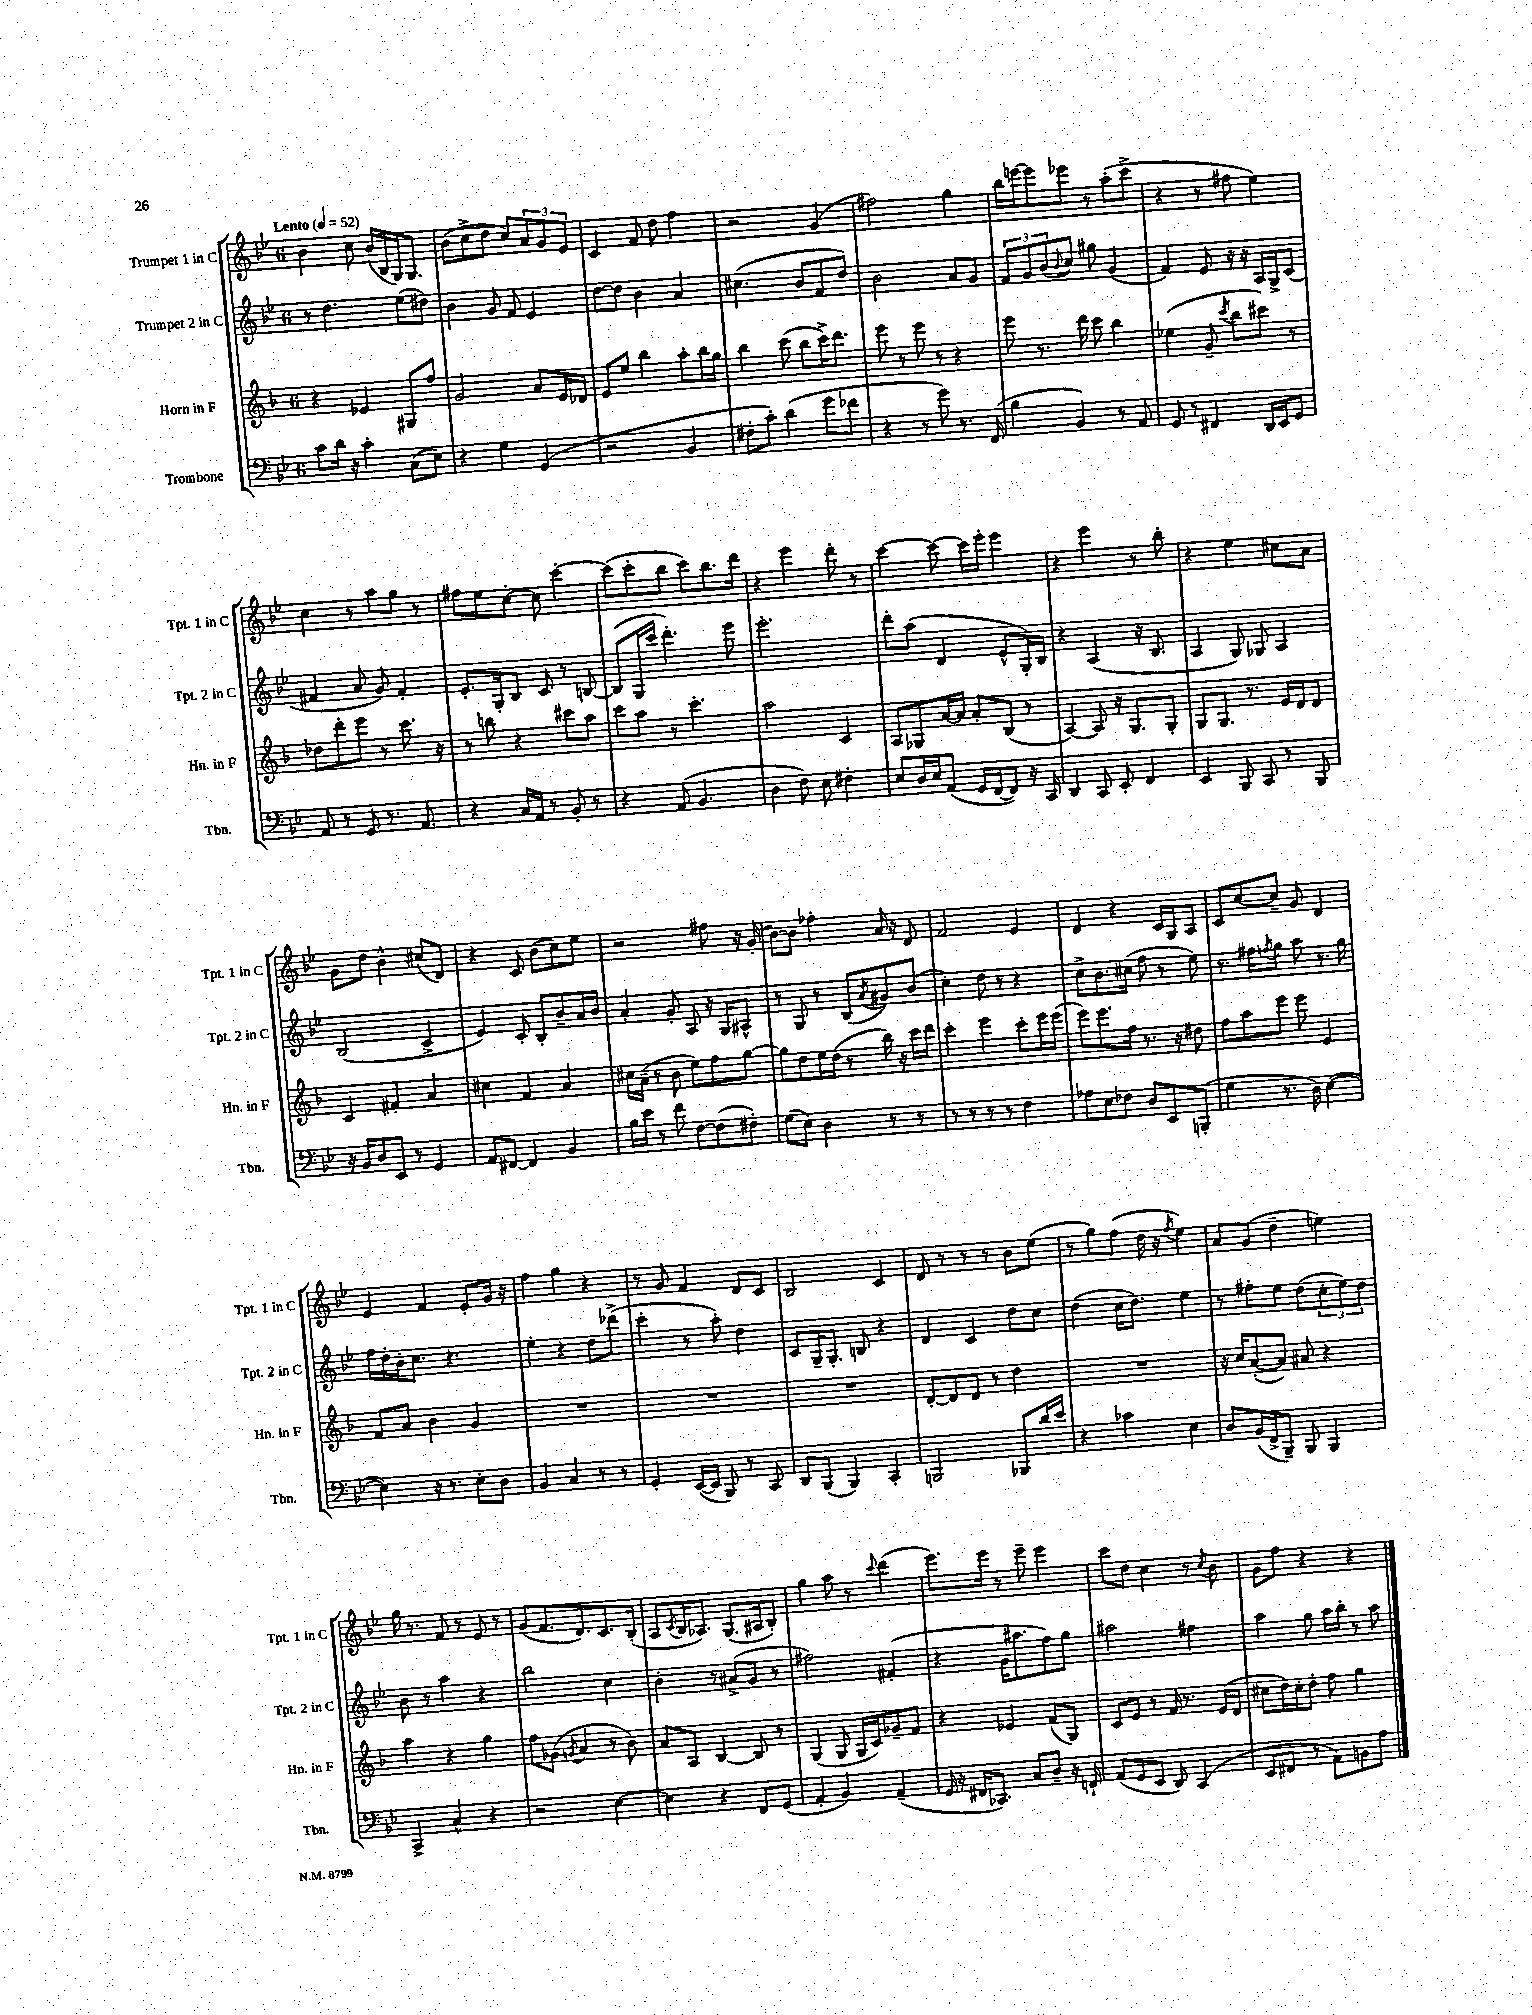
<<
\new StaffGroup <<
\new Staff = "s0" \with { instrumentName = "Trumpet 1 in C" shortInstrumentName = "Tpt. 1 in C" } {
    \clef treble \key bes \major \once \override Staff.TimeSignature.style = #'single-digit \time 6/8 \tempo "Lento" 4 = 52
    bes'4 c''8 bes'16( bes16 g16) g8. |
    bes'8( c''8-> d''8 c''8) \tuplet 3/2 { a'8 g'8 ees'8 } |
    c'4 f'8 d''8 f''4 |
    r2 g'4( |
    fis''2) g''4 |
    bes''16 e'''16~ e'''8 ees'''8 r8 a''8-.( c'''8-> |
    r4 r8 fis''8 ees''4) |
    c''4 r8 a''8 g''8 r8 |
    fis''8 ees''8 c''8~-. c''8 c'''4~-. |
    c'''8( c'''8-. bes''8 c'''8) bes''8. d'''16 |
    r4 ees'''4 d'''8-. r8 |
    c'''4~ c'''8~ c'''16 ees'''16-. ees'''4 |
    r4 ees'''4 r8 bes''8-. |
    r4 ees''4 cis''8 a'8 |
    g'8 d''8 bes'4-^ cis''8( d'8) |
    r4 c'8 bes'8( c''8) ees''8 |
    r2 fis''8 r16 g'16-.( |
    bes'8~) bes'8 fes''4-. a'16 r16 d'8 |
    f'2 ees'4 |
    d'4 r4 c'16 g16 a8 |
    c'8 c''8~ c''8-- g'8 d'4 |
    ees'4 f'4 ees'8-. g'16 r16 |
    f''4 g''4 r4 |
    r8 g'8 f'4 d'8 c'8 |
    bes2 c'4 |
    d'8 r8 r8 r8 bes'8 ees''8( |
    r8 g''8) f''8( d''16 r16 \acciaccatura { f''8 } ees''4) |
    a'8 g'8( d''4-- e''4) |
    g''16 r8. f'8 r8 ees'8 r8 |
    g'8( f'8. d'8.) c'8. bes16-.( |
    a8 \acciaccatura { c'8 } bes16 aes8.) g8.( ais16 bes8-.) |
    g''4 a''8 r8 \appoggiatura { c'''8 } d'''4( |
    ees'''8.) ees'''16 r8 ees'''8-- ees'''4 |
    c'''8 d''8 c''4 r8 \acciaccatura { c''8 } bes'8 |
    g'8 f''8 r4 r4 \bar "|." |
}
\new Staff = "s1" \with { instrumentName = "Trumpet 2 in C" shortInstrumentName = "Tpt. 2 in C" } {
    \clef treble \key bes \major \once \override Staff.TimeSignature.style = #'single-digit \time 6/8
    r8 d''4. ees''8( dis''8) |
    bes'4 g'8 f'8 ees'4 |
    d''8~ d''8 bes'4 a'4 |
    cis''4.( bes'8 f'8 d''8) |
    bes'2 a'8 g'8 |
    \tuplet 3/2 { f'8 g'8 bes'8( } \appoggiatura { bes'8 } c''8) gis''8 g'4( |
    f'4) ees'8 r16 r16 a16 g16-> c'8( |
    fis'4 a'8 g'8) fis'4-. |
    ees'8.-. g16-. bes8 c'8 r8 b8~ |
    b8( g16 c'''16 d'''4.-.) ees'''8 |
    ees'''2.-. |
    d'''8-. a''8( d'4 ees'8-^ g16-.) bes16 |
    r4 a4( r16 bes8. |
    a4 g8) ges8 a4 |
    bes2( c'4-> |
    ees'4) c'8-. bes8-. bes'8-- a'16 bes'16 |
    a'4-. g'8-. a8 r16 g16 ais8-^ |
    r8 g8 r8 bes8( \acciaccatura { a'8 } gis'8) bes'8( |
    c''4-.) d''8 r8 r4 |
    c''8-> bes'8. cis''16( f''8 r8 ees''8) |
    r8. fis''16 \acciaccatura { f''8 } g''8 a''8 r8. g''16 |
    f''16 d''16-. bes'16-. c''8. r4. |
    ees''4-. r4 d''8 des'''8->( |
    c'''4-. r8 a''8-.) d''4 |
    c'8 g16-- g8.-. b8 r4 |
    d'4 c'4 d''8 c''8 |
    d''4( c''16 d''8.) ees''4 |
    r8 fis''8-. ees''8 d''8( \tuplet 3/2 { c''8-. ees''8) d''8 } |
    bes'8 r8 a''4 r4 |
    bes''2 c''4 |
    bes'4-. r8 ais'8->( g'8 r8 |
    fis''2) fis'4-.( |
    r4 g'16 ais''8. f''8) g''8 |
    ais''2 fis''4 |
    a''4 g''8 a''16 bes''16-. r8 a''8 \bar "|." |
}
\new Staff = "s2" \with { instrumentName = "Horn in F" shortInstrumentName = "Hn. in F" } {
    \clef treble \key f \major \once \override Staff.TimeSignature.style = #'single-digit \time 6/8
    r4 ees'4 gis8 f''8 |
    g'2 a'8 e'16 des'16 |
    e'8 e''8 bes''4 a''8-. bes''16 g''16 |
    bes''4 c'''8( bes''8 c'''16->) d'''8. |
    e'''8 r8 e'''8 r8 r4 |
    e'''8 r8. d'''16 c'''8 bes''4 |
    ees''4( g'8-- \acciaccatura { c'''8 } bes''8 cis'''8) r8 |
    des''8 d'''8-. e'''8 r8 c'''8. r16 |
    r8 b''8 r4 cis'''8 a''8 |
    c'''8 a''8 r8 c'''4.-. |
    a''2 c'4 |
    a8 ges8 a'16~ a'16 a'8-. bes8( r8 |
    a4~) a8 r16 g8. g8-. |
    g8 g8. r8. e'16 d'16 d'8 |
    c'4 fis'4-. a'4 |
    cis''4 f'4 a'4 |
    cis''16 a'16--( r8 bes'8 e''8) f''8 g''8~ |
    g''8 d''8 e''16 d''16( r8 bes''16) r16 c'''16 d'''16 |
    c'''4-. e'''4 c'''8-. e'''16 e'''16( |
    e'''8) e'''8. f''16 r8. r16 dis''8 |
    f''8 a''8 e'''8 e'''8 e'4 |
    f'8 a'8 bes'4 g'4 |
    R2. |
    R2. |
    R2. |
    d'8~-. d'8 d'8 r8 d''4 |
    R2. |
    r16 c''16 a'8~-.( a'8) ais'8 r4 |
    a''4 r4 g''4 |
    f''8 ges'8( \acciaccatura { g'8 } a'4 r8 bes'8) |
    a'8 a8 bes4~ bes8 r8 |
    g4( g8 g16 c'16) ges'8-- f'8 |
    r4 ees'4 f'8( g8) |
    c'8 e'8 r8 f'16 r8. e'16( d'16 |
    cis''8 d''16) cis''16-. d''8-. f''8 g''4 \bar "|." |
}
\new Staff = "s3" \with { instrumentName = "Trombone" shortInstrumentName = "Tbn." } {
    \clef bass \key bes \major \once \override Staff.TimeSignature.style = #'single-digit \time 6/8
    c'8 d'16 r16 c'4-. c8( ees8) |
    r4 g4 g,4( |
    r2 bes,4 |
    fis8-. c'8-.) d'4( g'8 fes'8 |
    r4 r8 g'8) r8. f,16( |
    bes4 bes,4) r8 a,8 |
    g,8 r8 fis,4 d,16 ees,16 g,8 |
    a,8 r8 g,8 r8. a,8. |
    r4 c16 a,16 r8 bes,8-. r8 |
    r4 a,8( bes,4. |
    d4 f8) ees8 fis4-. |
    ees8 d16 ees16 a,8( g,16 f,16~ f,8) r16 c,16 |
    d,4 c,8 ees,8-. f,4 |
    ees,4 bes,,8 c,8 r8 bes,,8 |
    r16 bes,16 d8 ees,8 r8 g,4 |
    a,8 fis,8~ fis,4 bes,4 |
    bes16 ees'16 r8 f'8 f8~ f8( fis8-.) |
    g8( ees8) d4 r8 r8 |
    r8 r8 r8 r8 f4 |
    aes8 ees8 fes8 d8 ees,8 b,,8-.( |
    g4 r8. d16) ees4~( |
    ees4) r16 r8. ees8-. d8 |
    bes,4 c4 r8 r8 |
    g,4-. ees,16~( ees,16 bes,,8) r8 c,8 |
    d,8 bes,,8( bes,,4) c,4-. |
    b,,2 bes,,8 d'16 ees'16 |
    r4 ces'4 ees4 |
    d8 bes,16( f,16-> bes,,8--) bes,,8 bes,,4 |
    c,4-> c4-^ r4 |
    r2 ees4~ |
    ees4 r4 f,8 g,8( |
    a,4-. bes,4) a,4--( |
    g,16 r16 fis,16 ces,8.) c8 d8-- r16 f,16-! |
    a,8( g,8 ees,8 d,8) c,4( |
    ees,8 fis,8 r8 a,8) b,8 a8 \bar "|." |
}
>>
>>
\layout { \context { \Score \remove "Bar_number_engraver" } }
